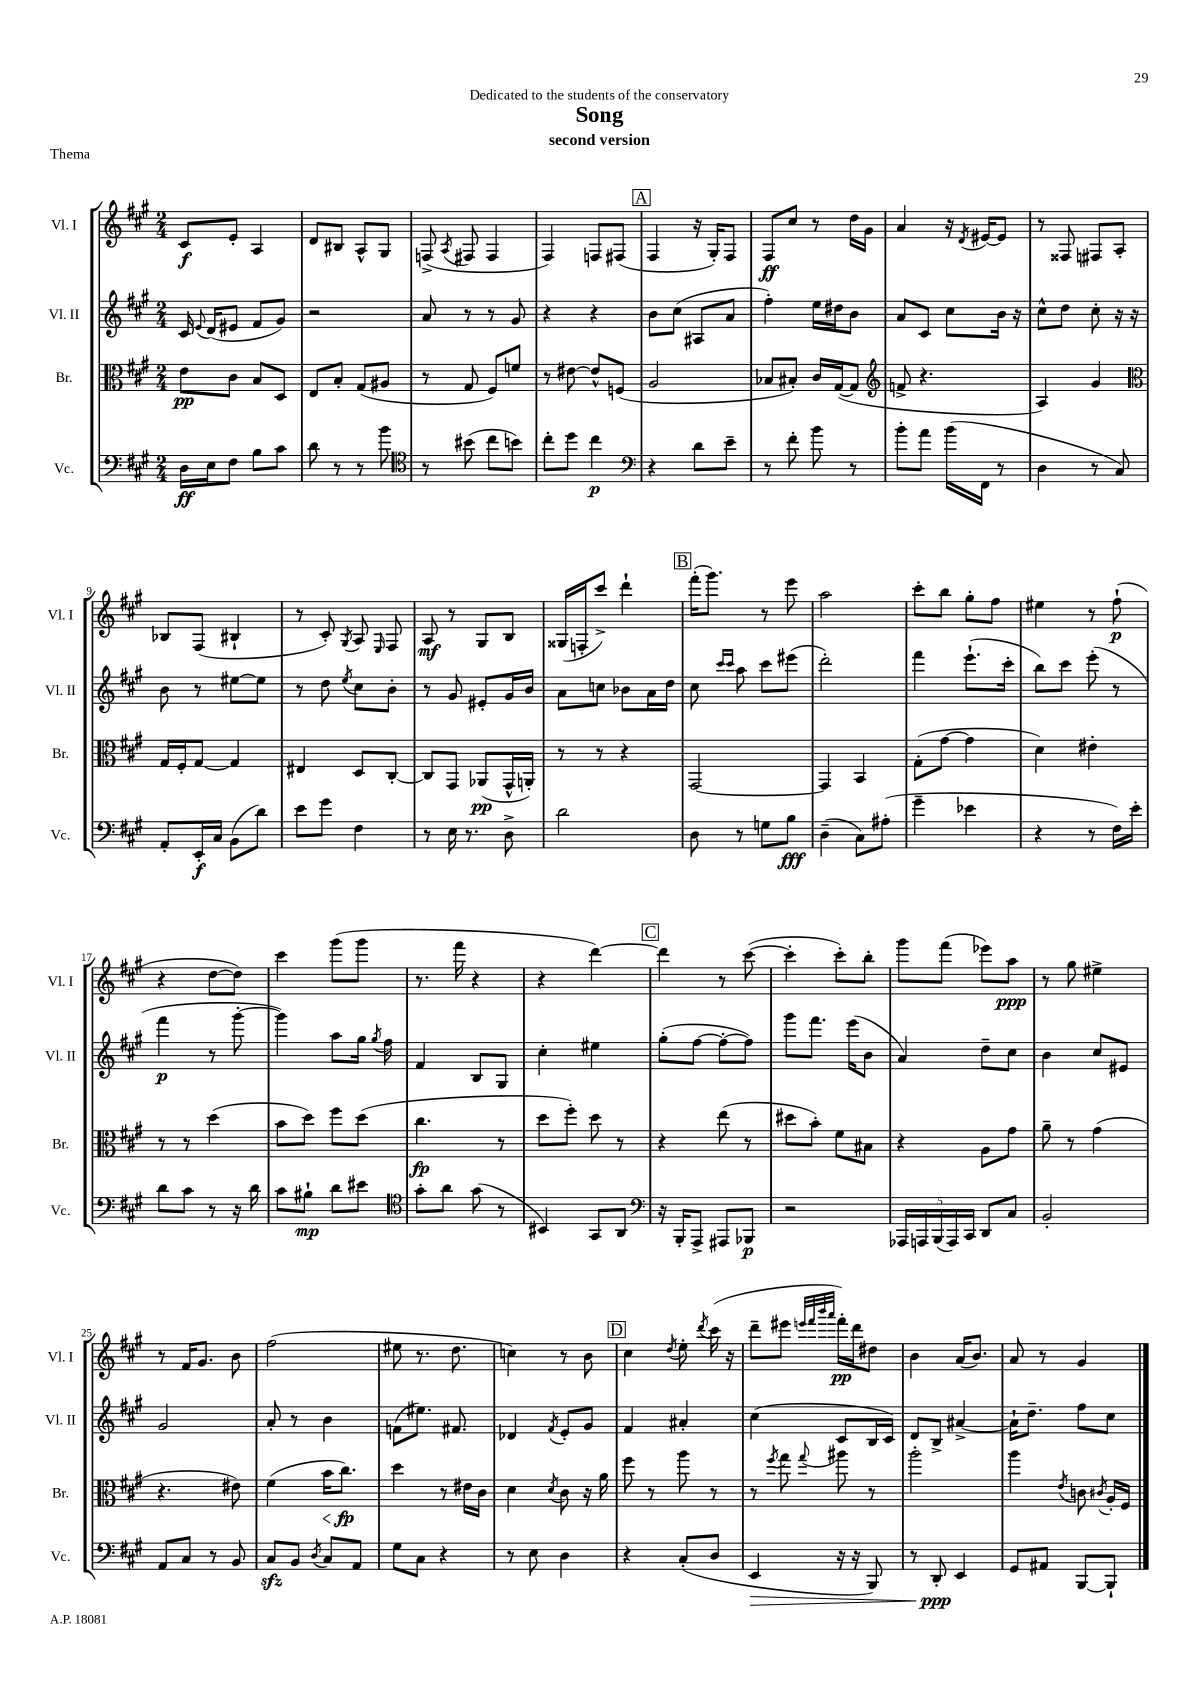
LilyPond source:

\header { title = "Song" subtitle = "second version" dedication = "Dedicated to the students of the conservatory" piece = "Thema" }
<<
\new StaffGroup <<
\new Staff = "s0" \with { instrumentName = "Vl. I" shortInstrumentName = "Vl. I" } {
    \clef treble \key a \major \numericTimeSignature \time 2/4
    \autoBeamOff cis'8[\f e'8]-. a4 |
    d'8[ bis8] a8[-^ gis8] |
    f8->( \acciaccatura { a8 } fis8 fis4 |
    fis4) f8[ fis8]( |
    \mark \markup { \box "A" } fis4 r16 gis16[-.) fis8] |
    fis8[\ff cis''8] r8 d''16[ gis'16] |
    a'4 r16 \acciaccatura { d'8 } eis'16[~ eis'8] |
    r8 fisis8 fis8[ a8]-. |
    bes8[ fis8]( bis4-! |
    r8 cis'8-.) \acciaccatura { gis8 } a8 \grace { e16 } fis8 |
    a8\mf r8 gis8[ b8] |
    gisis16[( f16-. cis'''8]->) d'''4-! |
    \mark \markup { \box "B" } fis'''16[-.( gis'''8.]) r8 e'''8 |
    a''2 |
    cis'''8[-. b''8] gis''8[-. fis''8] |
    eis''4 r8 fis''8-!\p( |
    r4 d''8[~ d''8]) |
    cis'''4 gis'''8[( gis'''8] |
    r8. fis'''16 r4 |
    r4 d'''4~) |
    \mark \markup { \box "C" } d'''4 r8 cis'''8~( |
    cis'''4-. cis'''8[-.) b''8]-. |
    gis'''8[ fis'''8]( ees'''8[) a''8]\ppp |
    r8 gis''8 eis''4-> |
    r8 fis'16[ gis'8.] b'8 |
    fis''2( |
    eis''8 r8. d''8. |
    c''4) r8 b'8 |
    \mark \markup { \box "D" } cis''4 \acciaccatura { d''8 } e''8-. \acciaccatura { d'''8 } cis'''16( r16 |
    d'''8[-- eis'''8] \grace { e'''32[ fis'''32 b'''32 a'''32] } fis'''16[-.\pp) d'''16 dis''8] |
    b'4 a'16[( b'8.]) |
    a'8 r8 gis'4 \bar "|." |
}
\new Staff = "s1" \with { instrumentName = "Vl. II" shortInstrumentName = "Vl. II" } {
    \clef treble \key a \major \numericTimeSignature \time 2/4
    \autoBeamOff cis'16 \appoggiatura { e'8 } d'16[( eis'8] fis'8[ gis'8]) |
    r2 |
    a'8 r8 r8 gis'8 |
    r4 r4 |
    \mark \markup { \box "A" } b'8[ cis''8]( ais8[ a'8] |
    fis''4-.) e''16[ dis''16 b'8] |
    a'8[ cis'8] cis''8[ b'16] r16 |
    cis''8[-^ d''8] cis''8-. r16 r16 |
    b'8 r8 eis''8[~ eis''8] |
    r8 d''8 \acciaccatura { e''8 } cis''8[ b'8]-. |
    r8 gis'8 eis'8[-. gis'16 b'16] |
    a'8[ c''8] bes'8[ a'16 d''16] |
    \mark \markup { \box "B" } cis''8 \grace { cis'''16[ cis'''16] } a''8 cis'''8[ eis'''8]( |
    d'''2-.) |
    fis'''4 e'''8.[-!( cis'''16]-. |
    b''8[) cis'''8] e'''8-.( r8 |
    fis'''4\p r8 gis'''8~-. |
    gis'''4) a''8[ gis''16] \acciaccatura { gis''8 } fis''16 |
    fis'4 b8[ gis8] |
    cis''4-. eis''4 |
    \mark \markup { \box "C" } gis''8[-.( fis''8]~ fis''8[~-. fis''8]) |
    gis'''8[ fis'''8.] e'''16[( b'8] |
    a'4) d''8[-- cis''8] |
    b'4 cis''8[ eis'8] |
    gis'2 |
    a'8-. r8 b'4 |
    f'8[( eis''8.]) fis'8. |
    des'4 \acciaccatura { fis'8 } e'8[-. gis'8] |
    \mark \markup { \box "D" } fis'4 ais'4-. |
    cis''4( cis'8[ b16 cis'16]) |
    d'8[ b8]-> ais'4~-> |
    ais'16[-! d''8.]-- fis''8[ cis''8] \bar "|." |
}
\new Staff = "s2" \with { instrumentName = "Br." shortInstrumentName = "Br." } {
    \clef alto \key a \major \numericTimeSignature \time 2/4
    \autoBeamOff e'8[\pp cis'8] b8[ d8] |
    e8[ b8]-. gis8[( ais8] |
    r8 gis8 fis8[) f'8] |
    r8 eis'8~ eis'8[-^ f8]( |
    \mark \markup { \box "A" } a2 |
    bes8[ bis8]-.) cis'16[ gis16~( gis8] |
    \clef treble f'8-> r4. |
    a4) gis'4 |
    \clef alto gis16[ fis16-. gis8]~ gis4 |
    eis4 d8[ cis8]~-. |
    cis8[ gis,8] aes,8[\pp( gis,16-^ a,16]-.) |
    r8 r8 r4 |
    \mark \markup { \box "B" } gis,2~ |
    gis,4 b,4 |
    gis8[-.( gis'8]~ gis'4 |
    d'4) eis'4-. |
    r8 r8 d''4( |
    b'8[ d''8]) fis''8[ d''8]( |
    cis''4.\fp r8 |
    d''8[ fis''8]-.) d''8 r8 |
    \mark \markup { \box "C" } r4 e''8( r8 |
    dis''8[ b'8]-.) fis'8[ bis8] |
    r4 a8[ gis'8] |
    a'8-- r8 gis'4( |
    r4. eis'8) |
    fis'4( b'16[\< cis''8.]\fp\!) |
    d''4 r8 eis'16[ cis'16] |
    d'4 \acciaccatura { d'8 } cis'8 r16 a'16 |
    \mark \markup { \box "D" } fis''8 r8 a''8 r8 |
    r8 \acciaccatura { fis''8 } gis''8 \appoggiatura { gis''8 } ais''8 r8 |
    a''2-. |
    a''4 \acciaccatura { e'8 } c'8 \acciaccatura { cis'8 } a16[-. fis16] \bar "|." |
}
\new Staff = "s3" \with { instrumentName = "Vc." shortInstrumentName = "Vc." } {
    \clef bass \key a \major \numericTimeSignature \time 2/4
    \autoBeamOff d16[\ff e16 fis8] b8[ cis'8] |
    d'8 r8 r8 b'8 |
    \clef tenor r8 bis'8( cis''8[ b'8]) |
    cis''8[-. d''8] cis''4\p |
    \mark \markup { \box "A" } \clef bass r4 d'8[ e'8]-- |
    r8 fis'8-. b'8 r8 |
    b'8[-. a'8] b'16[( fis,16] r8 |
    d4 r8 cis8) |
    a,8[-. e,16-.\f cis16] b,8[( d'8]) |
    e'8[ gis'8] fis4 |
    r8 e16 r8. d8-> |
    d'2 |
    \mark \markup { \box "B" } d8 r8 g8[ b8]\fff |
    d4--( cis8[) ais8]-.( |
    gis'4-- ees'4 |
    r4 r8 fis16[) e'16]-. |
    d'8[ cis'8] r8 r16 d'16 |
    cis'8[ bis8]-!\mp d'8[ eis'8] |
    \clef tenor gis'8[-. a'8] gis'8( r8 |
    bis,4) gis,8[ a,8] |
    \mark \markup { \box "C" } \clef bass r16 b,,16[-. a,,8]-> ais,,8[ bes,,8]\p |
    r2 |
    \tuplet 5/4 { aes,,16[ a,,16 b,,16( a,,16) cis,16] } d,8[ cis8] |
    b,2-. |
    a,8[ cis8] r8 b,8 |
    cis8[\sfz b,8] \acciaccatura { d8 } cis8[ a,8] |
    gis8[ cis8] r4 |
    r8 e8 d4 |
    \mark \markup { \box "D" } r4 cis8[-.( d8] |
    e,4\> r16 r16 b,,8) |
    r8 d,8-.\ppp\! e,4 |
    gis,8[ ais,8] b,,8[~ b,,8]-! \bar "|." |
}
>>
>>
